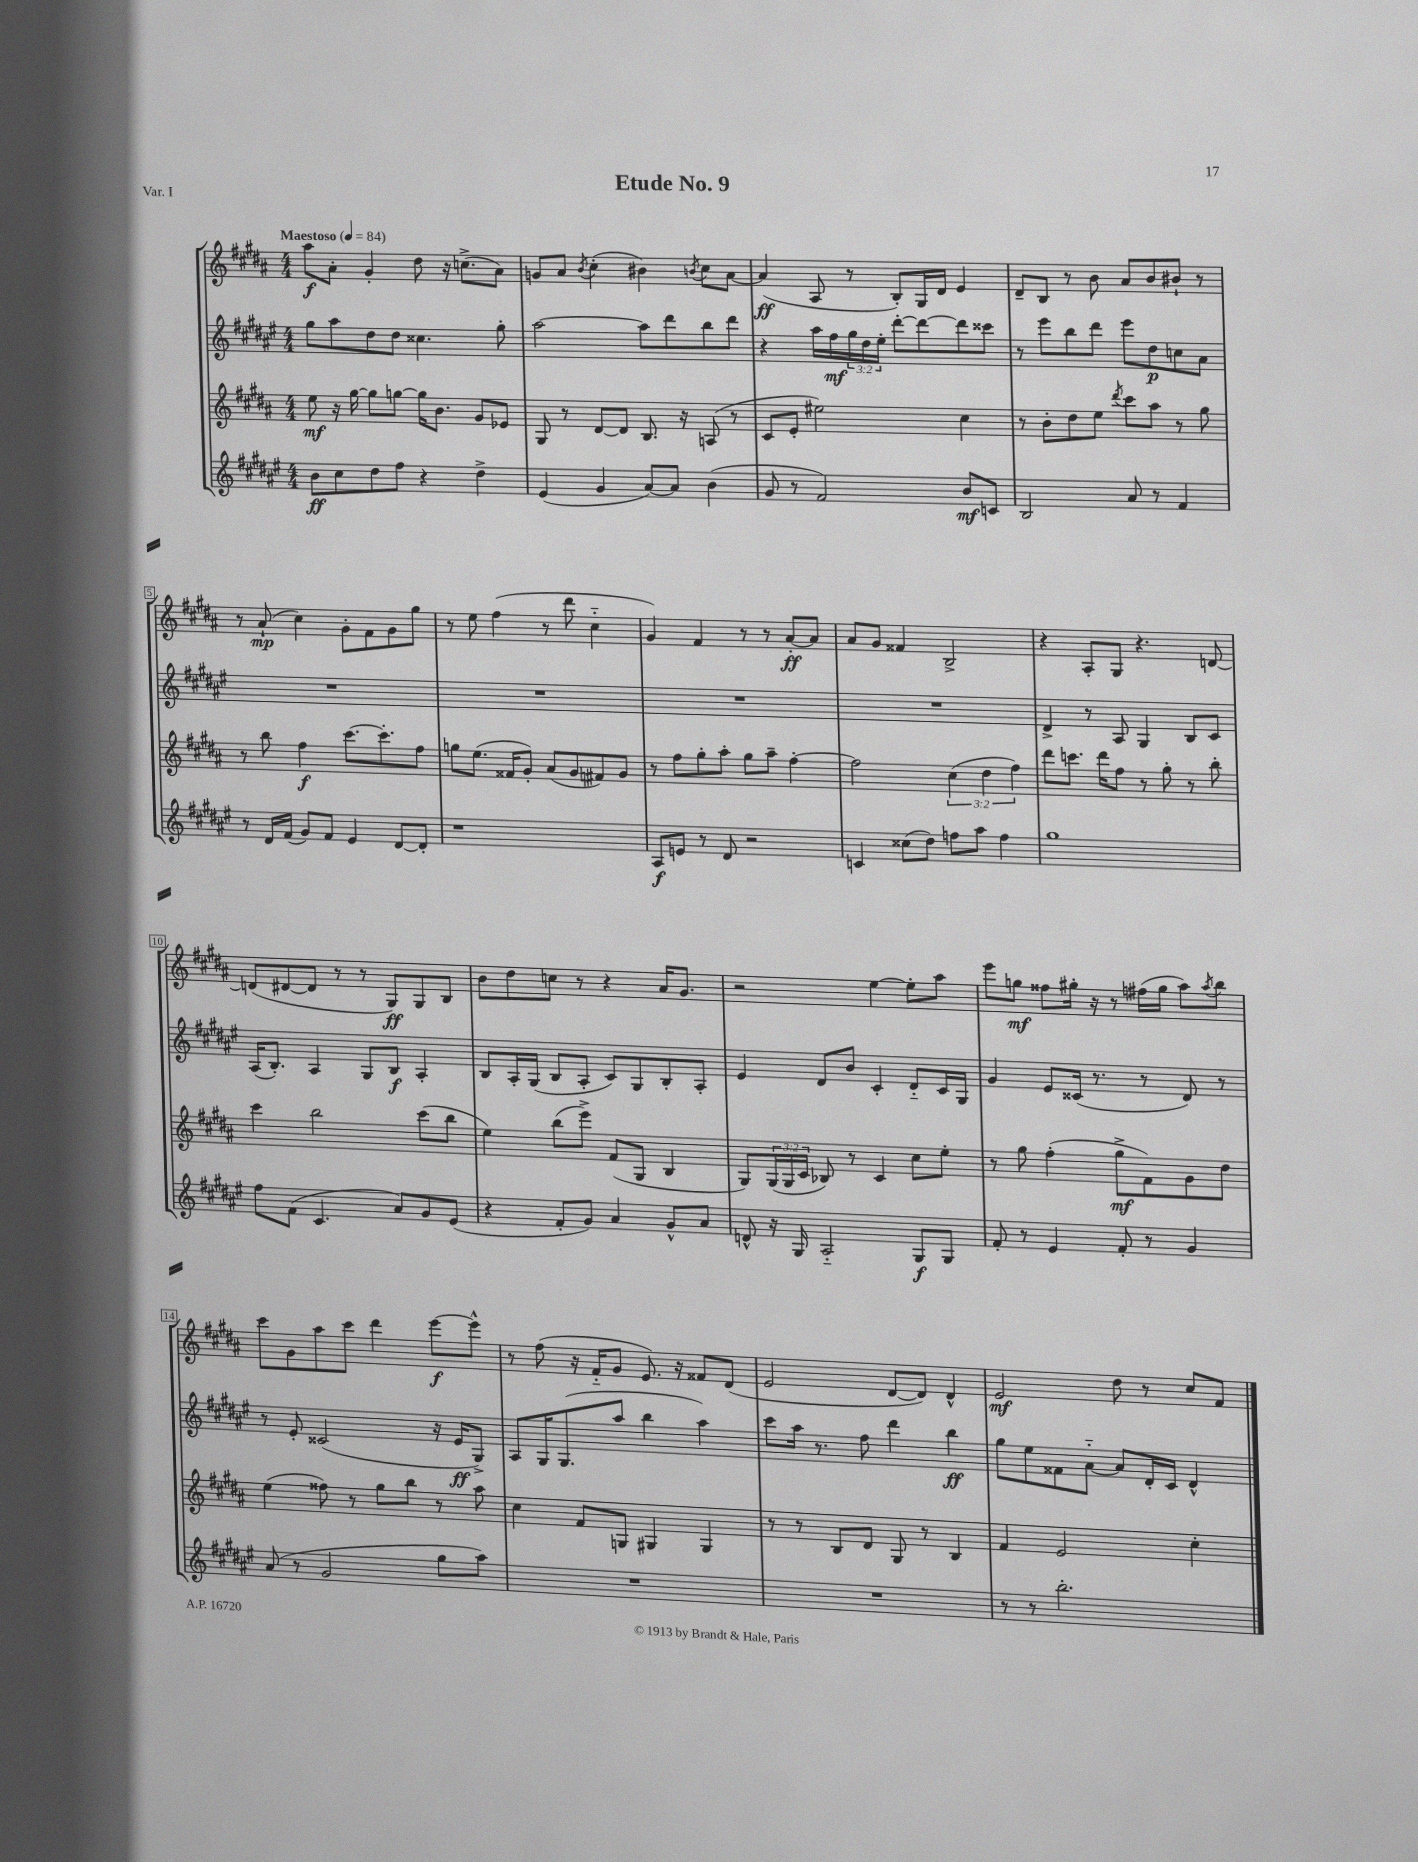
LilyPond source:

\header { title = "Etude No. 9" piece = "Var. I" }
<<
\new StaffGroup <<
\new Staff = "s0" {
    \clef treble \key b \major \numericTimeSignature \time 4/4 \tempo "Maestoso" 4 = 84
    ais''8\f ais'8-. gis'4-. dis''8 r16 c''8.->( ais'8) |
    g'8 ais'8 \acciaccatura { b'8 } cis''4-.( bis'4) \acciaccatura { b'8 } cis''8 ais'8~ |
    ais'4\ff( ais8 r8 b8-.) gis16 dis'16 e'4 |
    dis'8-- b8 r8 b'8 ais'8 b'8 bis'8-! r8 |
    r8 ais'8-!\mp( cis''4) gis'8-. fis'8 gis'8 gis''8 |
    r8 e''8 fis''4( r8 dis'''8 cis''4-_ |
    gis'4) fis'4 r8 r8 ais'8~-.\ff ais'8 |
    ais'8 gis'8 fisis'4 b2-> |
    r4 ais8-. gis8 r4. d'8~ |
    d'8( dis'8~ dis'8 r8 r8 gis8\ff) gis8 b8 |
    b'8 dis''8 c''8 r8 r4 ais'16 gis'8. |
    r2 e''4~ e''8-. ais''8 |
    e'''8 g''8\mf fisis''8 gis''16-. r16 r8 fis''16( gis''16 ais''8) \acciaccatura { ais''8 } b''8 |
    cis'''8 gis'8 ais''8 cis'''8 dis'''4 e'''8~\f e'''8-^ |
    r8 fis''8( r16 fis'16-_ gis'8 e'8.) r16 fisis'8 dis'8( |
    e'2 dis'8~ dis'8) dis'4-^ |
    e'2\mf dis''8 r8 cis''8 fis'8 \bar "|." |
}
\new Staff = "s1" {
    \clef treble \key fis \major \numericTimeSignature \time 4/4 \override Staff.TupletNumber.text = #tuplet-number::calc-fraction-text
    gis''8 ais''8 dis''8 dis''8 cisis''4. gis''8-. |
    ais''2~ ais''8 dis'''8 b''8 dis'''8 |
    r4 ais''16 fis''16\mf \tuplet 3/2 { gis''16 dis''16 eis''16-. } dis'''8~-. dis'''8~ dis'''8 cisis'''8 |
    r8 eis'''8 b''8 dis'''8 eis'''8 dis''8\p c''8 ais'8 |
    R1 |
    R1 |
    R1 |
    R1 |
    dis'4-> r8 ais8 gis4 b8 cis'8 |
    ais16( b8.-.) ais4 gis8 b8\f ais4-. |
    b8 ais16-. gis16( b8 ais8-. cis'8) gis8 b8-. ais8-. |
    eis'4 dis'8 b'8 cis'4-. dis'8-_ cis'16 gis16 |
    gis'4 eis'8 cisis'16( r8. r8 dis'8) r8 |
    r8 eis'8-. cisis'2( r16 eis'16\ff gis8->) |
    ais8 gis16 gis8.( ais''8 b''4 ais''4) |
    cis'''8 ais''16 r8. fis''8 dis'''4 b''4\ff |
    gis''8 eis''8 fisis'8 ais'8~-_ ais'8 dis'16-. cis'16 dis'4-^ \bar "|." |
}
\new Staff = "s2" {
    \clef treble \key b \major \numericTimeSignature \time 4/4 \override Staff.TupletNumber.text = #tuplet-number::calc-fraction-text
    e''8\mf r16 gis''16~ gis''8 g''8~ g''16 b'8. gis'8 ees'8 |
    gis8 r8 dis'8~ dis'8 b8. r16 a8( r8 |
    cis'8 e'8-. eis''2) cis''4 |
    r8 b'8-. dis''8 e''8 \acciaccatura { dis'''8 } cis'''8 ais''8 r8 gis''8 |
    r8 b''8 fis''4\f cis'''8.~ cis'''8.-. fis''8 |
    g''8 e''8.( fisis'16 gis'8-.) ais'8( gis'8 fis'8) gis'8 |
    r8 fis''8 gis''8-. ais''8-. gis''8 ais''8-- fis''4~-. |
    fis''2 \tuplet 3/2 { cis''4( dis''4 fis''4) } |
    dis'''8 c'''8. dis'''16 fis''8 r8 gis''8-. r8 b''8-. |
    cis'''4 b''2 cis'''8( b''8 |
    e''4) b''8( e'''8->) fis'8( gis8 b4 |
    gis8) \tuplet 3/2 { gis16( gis16 cis'16 } bes8) r8 cis'4 cis''8 e''8-. |
    r8 gis''8 fis''4-.( gis''8->\mf fis'8) gis'8 dis''8 |
    e''4( fisis''8) r8 gis''8 b''8 r8 ais''8 |
    cis''4 fis'8 g8 gis4 gis4 |
    r8 r8 b8 dis'8 gis8 r8 b4 |
    fis'4 e'2 cis''4-. \bar "|." |
}
\new Staff = "s3" {
    \clef treble \key fis \major \numericTimeSignature \time 4/4
    b'8\ff cis''8 dis''8 fis''8 r4 dis''4-> |
    eis'4( gis'4 ais'8~) ais'8 b'4( |
    gis'8 r8 fis'2) b'8\mf c'8 |
    b2 ais'8 r8 fis'4 |
    r8 dis'16 fis'16( gis'8) fis'8 eis'4 dis'8~ dis'8-. |
    r1 |
    ais8\f e'8 r8 dis'8 r2 |
    c'4 cisis''8( dis''8) f''8 ais''8 f''4 |
    gis''1 |
    fis''8 fis'8( cis'4. ais'8) gis'8 eis'8( |
    r4 fis'8-. gis'8) ais'4 gis'8-^ ais'8 |
    d'8-^ r16 gis16 ais2-_ gis8\f gis8 |
    fis'8-. r8 eis'4 fis'8-. r8 gis'4 |
    ais'8( r8 gis'2 gis''8 ais''8) |
    R1 |
    R1 |
    r8 r8 b''2.-. \bar "|." |
}
>>
>>
\layout { \context { \Score \override BarNumber.stencil = #(make-stencil-boxer 0.1 0.3 ly:text-interface::print) } }
